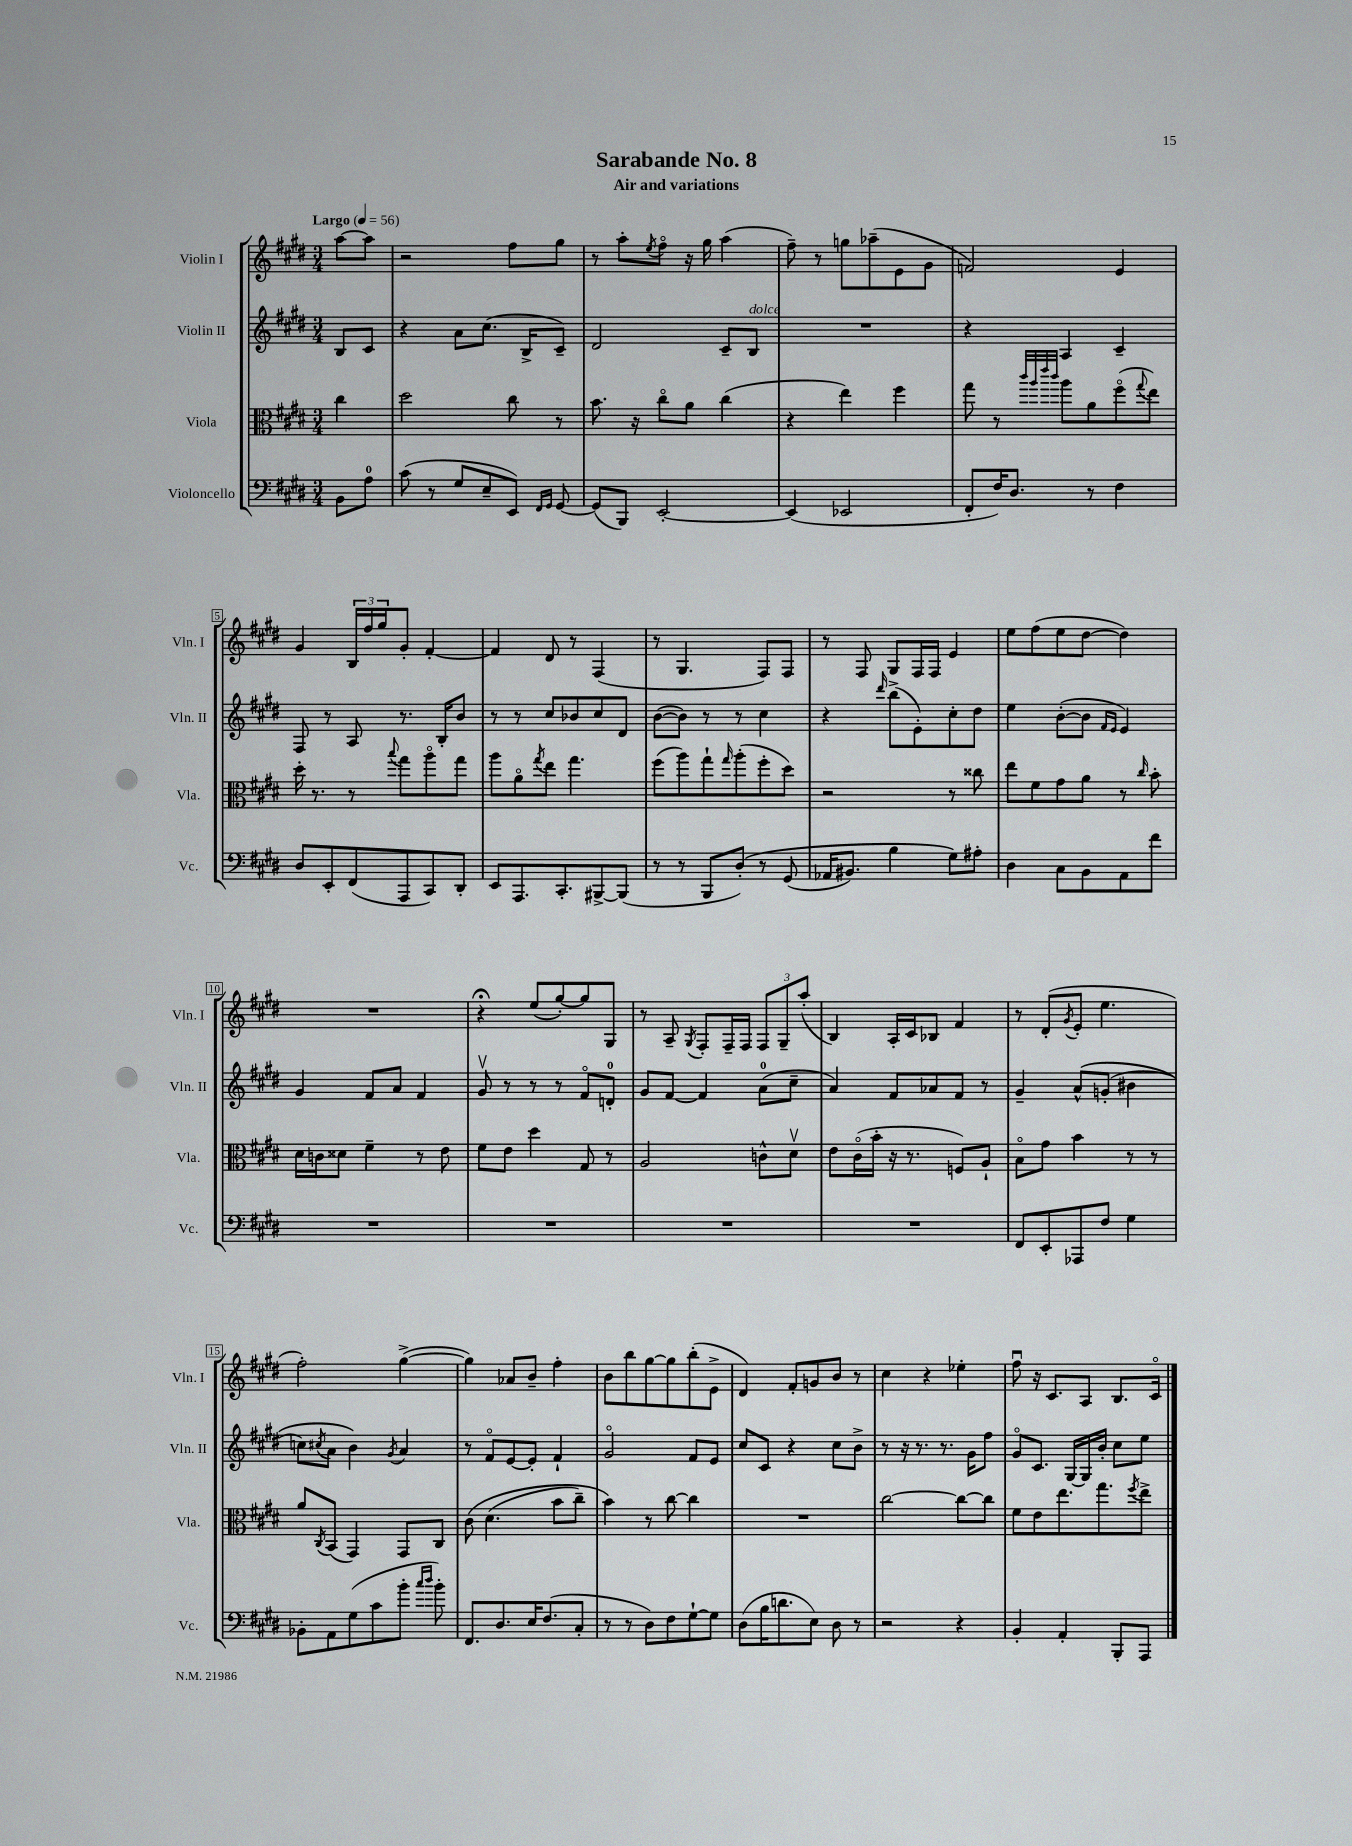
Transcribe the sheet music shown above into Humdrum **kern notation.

**kern	**kern	**kern	**kern
*part4	*part3	*part2	*part1
*staff4	*staff3	*staff2	*staff1
*I"Violoncello	*I"Viola	*I"Violin II	*I"Violin I
*I'Vc.	*I'Vla.	*I'Vln. II	*I'Vln. I
*clefF4	*clefC3	*clefG2	*clefG2
*k[f#c#g#d#]	*k[f#c#g#d#]	*k[f#c#g#d#]	*k[f#c#g#d#]
*M3/4	*M3/4	*M3/4	*M3/4
*MM56	*MM56	*MM56	*MM56
=	=	=	=
!	!	!	!LO:TX:a:B:t=Largo
8BB\L	4cc#\	8B/L	[8aa\L
8A\J	.	8c#/J	8aa\J]
=1	=1	=1	=1
(8c#\	2dd#\	4r	2r
8r	.	.	.
8G#/L	.	8a\L	.
8E~/	.	(8.cc#\J	.
8EE/J)	8cc#\	.	8ff#\L
.	.	16B^/KL	.
16qqFF#/LL	.	.	.
16qqGG#/JJ	.	.	.
[8GG#/	8r	8c#~/J)	8gg#\J
=2	=2	=2	=2
(8GG#/L]	8.b\	2d#/	8r
8BBB/J)	.	.	8aa'\L
.	16r	.	.
.	.	.	8qee/
[2EE'/	8cc#\L	.	8ff#\J
.	8a\J	.	16r
.	.	.	16gg#\
.	(4cc#\	8c#~/L	(4aa\
!	!	!LO:TX:a:i:t=dolce	!
.	.	8B/J	.
=3	=3	=3	=3
(4EE/]	4r	2.r	8ff#~\)
.	.	.	8r
2EE-X/	4ee\)	.	8ggn\L
.	.	.	(8aa-X~\
.	4ff#\	.	8e\
.	.	.	8g#\J
=4	=4	=4	=4
8FF#'/L	8gg#\	4r	2fn/)
16F#/K)	8r	.	.
8.D#/J	.	.	.
.	32qqccc#/LLL	.	.
.	32qqaa/	.	.
.	32qqeee/	.	.
.	32qqccc#/JJJ	.	.
.	8aa\L	4A/	.
8r	8a\	.	.
4F#\	(8ff#\	4c#~/	4e/
.	8qqgg#/	.	.
.	8ee\J)	.	.
!!LO:LB:g=z
=5	=5	=5	=5
8D#/L	16dd#'\	8F#/	4g#/
.	8.r	.	.
8EE'/	.	8r	.
(8FF#/	8r	8A/	24B/LL
.	.	.	24ff#/
.	.	.	24gg#/J
.	8qqbb/	.	.
8AAA/	8gg#\L	8.r	8g#'/J
8CC#/)	8aa\	.	[4f#'/
.	.	16B'/KL	.
8DD#'/J	8gg#\J	8b/J	.
=6	=6	=6	=6
8EE/L	8aa\L	8r	4f#/]
8.AAA/	8a\	8r	.
.	8qgg#/	.	.
.	8ee\J	8cc#/L	8d#/
8.CC#'/	.	.	.
.	4.gg#\	8b-X/	8r
[8BBB#X^/	.	8cc#/	(4F#/
(8BBB#/J]	.	8d#/J	.
=7	=7	=7	=7
8r	(8ff#\L	([8b\L	8r
8r	8aa\)	8b\J])	4.G#/
8BBB/L	8gg#`\	8r	.
.	16qqgg#/	.	.
(8D#'/J)	(8aa'\	8r	.
8r	8ff#'\	4cc#\	8F#/L)
(8GG#/	8dd#\J)	.	8F#/J
=8	=8	=8	=8
16AA-X/KL	2r	4r	8r
8.BB#X/J)	.	.	.
.	.	.	8F#/
.	.	16qqddd#/	.
4B\	.	(8bb^\L	8G#/L
.	.	8e'\)	16F#/L
.	.	.	16F#/JJ
8G#\L)	8r	8cc#'\	4e/
8A#X'\J	8cc##X\	8dd#\J	.
=9	=9	=9	=9
4D#\	8ee\L	4ee\	8ee\L
.	8f#\	.	(8ff#\
8C#\L	8g#\	([8b'\L	8ee\
8BB\	8a\J	8b\J]	[8dd#\J
.	.	16qqf#/LL	.
.	.	16qqe/JJ	.
8AA\	8r	4e/)	4dd#\])
.	16qqcc#/	.	.
8f#\J	8b'\	.	.
!!LO:LB:g=z
=10	=10	=10	=10
2.r	16d#\LL	4g#/	2.r
.	16cn\J	.	.
.	8d##X\J	.	.
.	4f#~\	8f#/L	.
.	.	8a/J	.
.	8r	4f#/	.
.	8e\	.	.
=11	=11	=11	=11
2.r	8f#\L	8g#v/	4r;<
.	8e\J	8r	.
.	4dd#\	8r	(8ee/L
.	.	8r	[8gg#'/)
.	8G#/	8f#/L	8gg#/]
.	8r	8dn'/J	8G#/J
=12	=12	=12	=12
2.r	2A/	8g#/L	8r
.	.	[8f#/J	8A~/
.	.	.	8qG#/
.	.	4f#/]	8F#'/L
.	.	.	16F#~/L
.	.	.	16F#/JJ
.	8cn^^\L	(8a\L	12F#/L
.	.	.	12G#~/
.	8d#v\J	8cc#~\J	.
.	.	.	(12aa'/J
=13	=13	=13	=13
2.r	8e\L	4a/)	4B/)
.	(16c#\L	.	.
.	16b'\JJ	.	.
.	16r	8f#/L	16A'/LL
.	8.r	.	16c#/J
.	.	8a-X/	8B-X/J
.	8Fn/L)	8f#/J	4f#/
.	8A`/J	8r	.
=14	=14	=14	=14
8FF#/L	8B\L	4g#~/	8r
8EE'/	8g#\J	.	(8d#'/L
.	.	.	8qg#/
8AAA-X/	4b\	(8a^^/L	8e'/J
8F#/J	.	(8gn'/J	4.ee\
4G#\	8r	4b#X\	.
.	8r	.	.
!!LO:LB:g=z
=15	=15	=15	=15
8BB-X'\L	8a/L	8ccn\L)	2ff#'\)
.	8qC#/	8qcc#X/	.
8AA\	(8BB/J	8a\J	.
(8G#\	4GG#/)	4b\)	.
8c#\	.	.	.
.	.	8qg#/	.
8b'\J	8GG#/L	4a/	([4gg#^\
16qqcc#/LL	.	.	.
16qqdd#/JJ	.	.	.
8b'\)	8C#/J	.	.
=16	=16	=16	=16
8.FF#/L	(8c#\	8r	4gg#\])
.	(4.d#\	8f#/L	.
8.D#/	.	.	.
.	.	[8e/	8a-X/L
16E/K	.	8e'/J]	8b~/J
(8.F#/	.	.	.
.	8b\L	4f#`/	4ff#'\
8C#'/J	8cc#~\J)	.	.
=17	=17	=17	=17
8r	4b\)	2g#/	8b\L
8r	.	.	8bb\
8D#\L)	8r	.	[8gg#\
8F#\	[8cc#\	.	8gg#\]
[8G#`\	4cc#\]	8f#/L	(8bb'\
8G#\J]	.	8e/J	8e^\J
=18	=18	=18	=18
(8D#\L	2.r	8cc#/L	4d#/)
16B\K	.	8c#/J	.
8.dn\	.	.	.
.	.	4r	8f#'/L
8E\J)	.	.	8gn/
8D#\	.	8cc#\L	8b/J
8r	.	8b^\J	8r
=19	=19	=19	=19
2r	[2cc#\	8r	4cc#\
.	.	16r	.
.	.	8.r	.
.	.	.	4r
.	.	8.r	.
4r	8cc#\L_	.	4ee-X'\
.	.	16g#\KL	.
.	8cc#\J]	8ff#\J	.
=20	=20	=20	=20
4BB'/	8f#\L	8g#/L	8ff#u\
.	8e\	8.c#/J	16r
.	.	.	8.c#/L
4AA'/	8.ee\	.	.
.	.	[16G#/LL	.
.	.	16G#/]	8A/J
.	8.gg#\	16b'/JJ	.
8BBB'/L	.	8cc#\L	8.B/L
.	8qff#/	.	.
8AAA/J	8ee^\J	8ee\J	.
.	.	.	16c#/Jk
==	==	==	==
*-	*-	*-	*-
